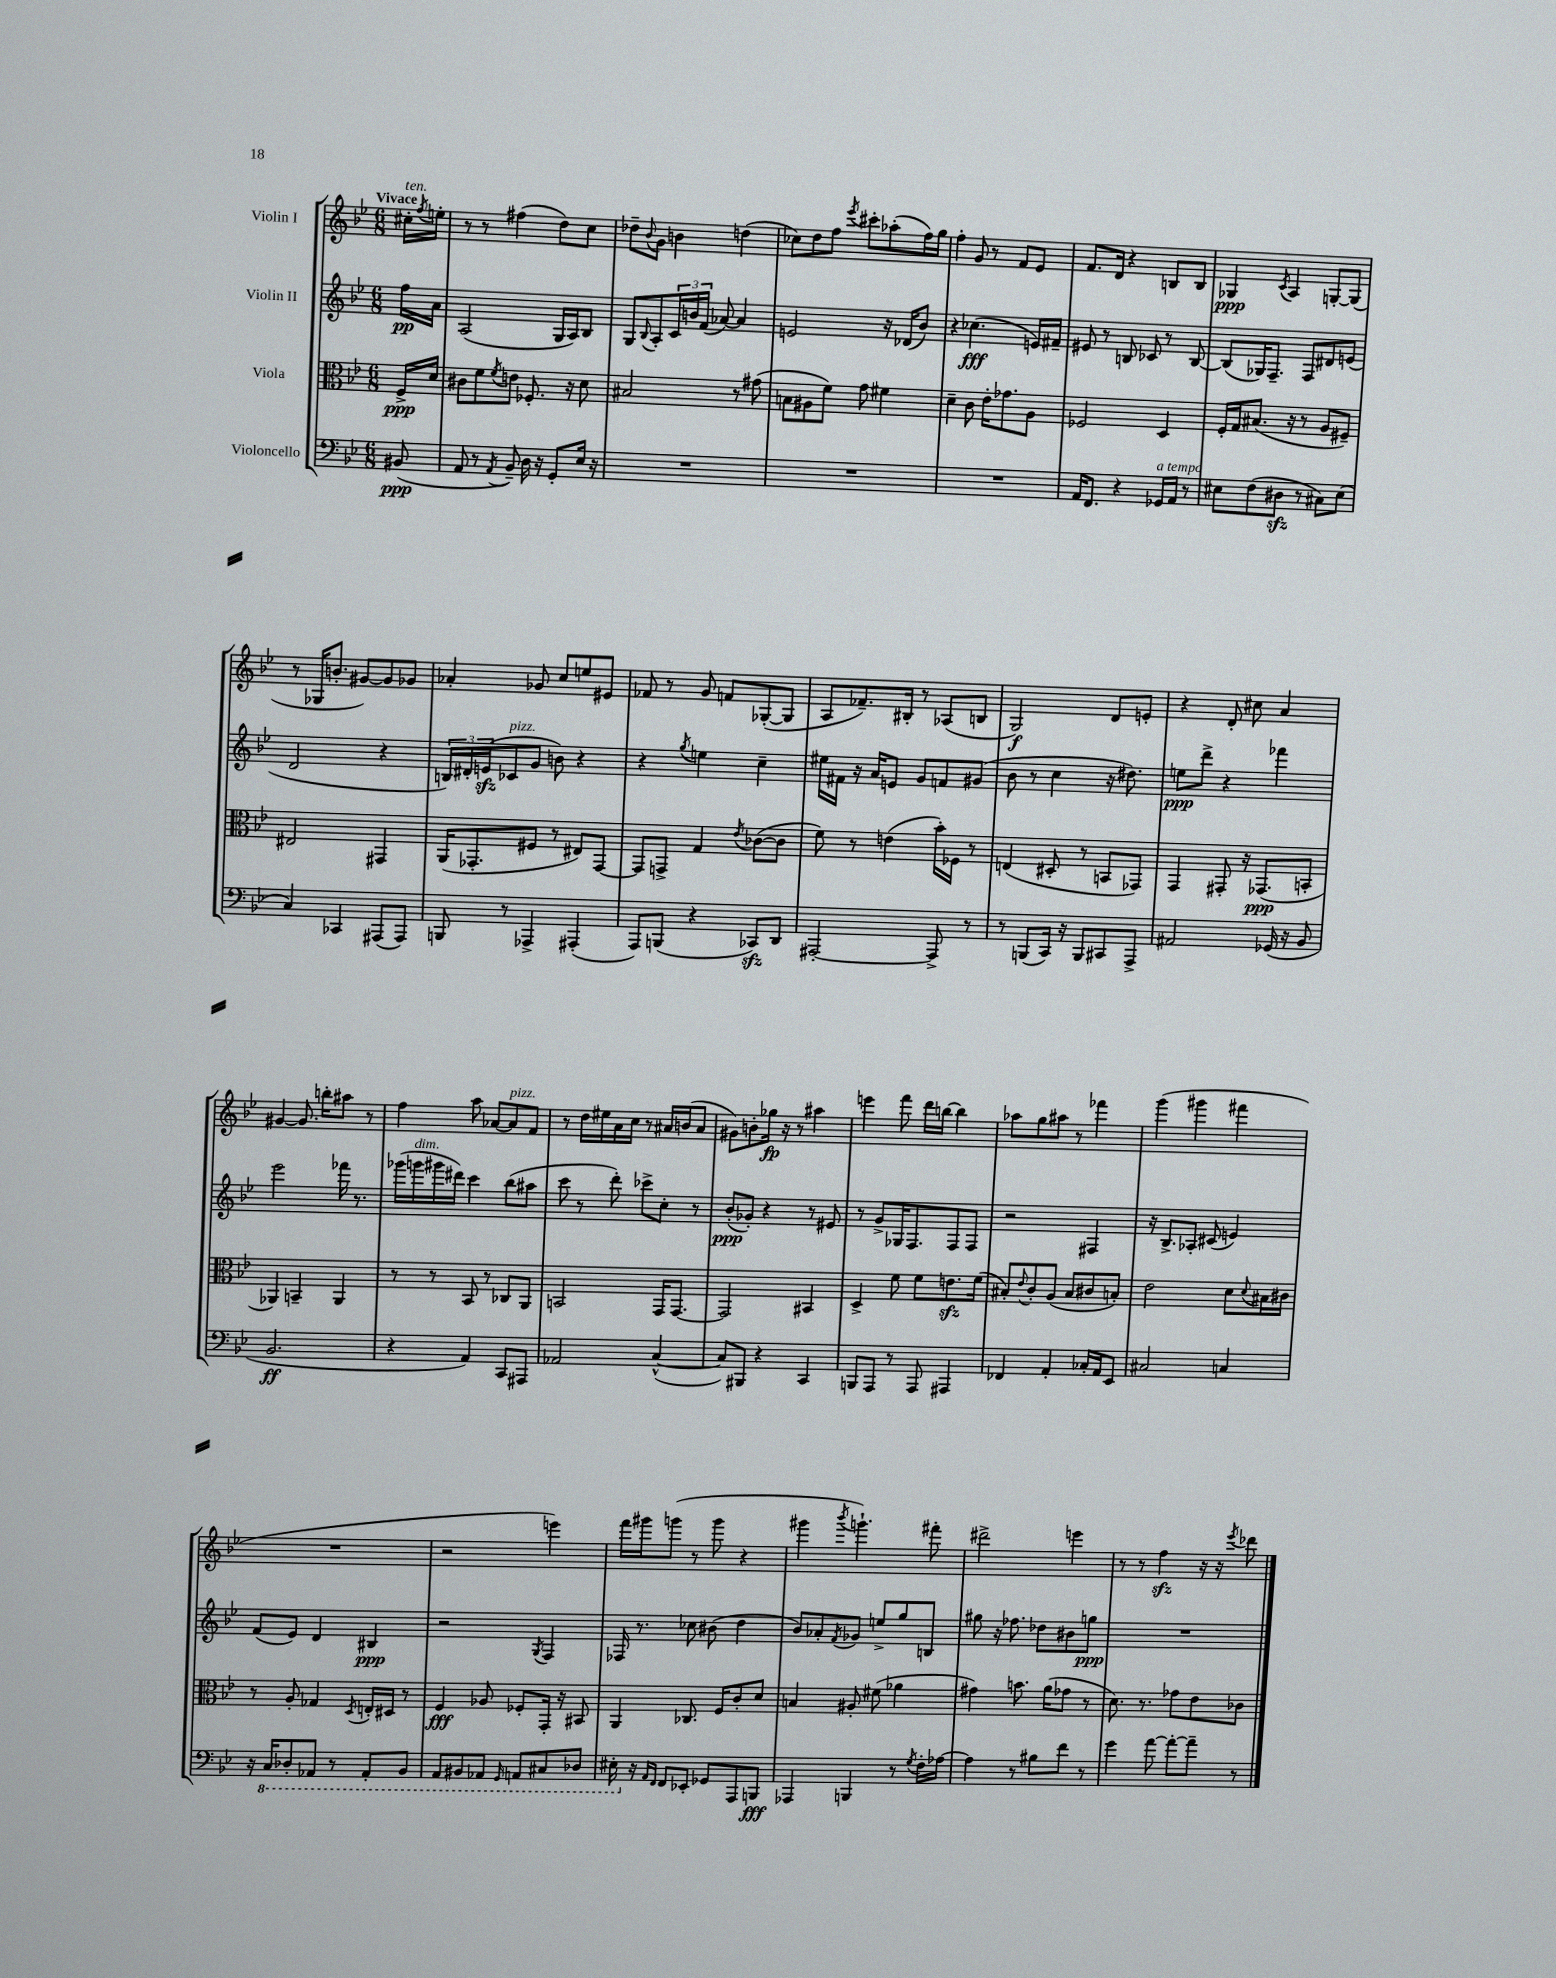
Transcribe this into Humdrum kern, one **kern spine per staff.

**kern	**kern	**kern	**kern
*staff4	*staff3	*staff2	*staff1
*clefF4	*clefC3	*clefG2	*clefG2
*k[b-e-]	*k[b-e-]	*k[b-e-]	*k[b-e-]
*M6/8	*M6/8	*M6/8	*M6/8
(8BB#/	16F^/LL	16ff\LL	16cc#'\LL
.	.	.	8qff/
.	16d/JJ	16a\JJ	16ee'\JJ
=	=	=	=
8AA/	8c#\L	(2A/	8r
8r	8f\	.	8r
8qAA/	8qf/	.	.
8BB-~/)	8e\J	.	(4ff#\
16D\	8.F-'/	.	.
16r	.	.	.
8GG'/L	.	16G/LL	8dd\L)
.	16r	16A/J)	.
16E-/Jk	8d\	8B-/J	8cc\J
16r	.	.	.
=	=	=	=
2.r	2B#/	8G/L	8dd-~\L
.	.	8qqB-/	8qqb-/
.	.	8A'/	8g\J
.	.	24c/L	4b\
.	.	24b/	.
.	.	(24f/JJ	.
.	.	[8a-/)	.
.	8r	4a-/]	(4dd\
.	(8g#\	.	.
=	=	=	=
2.r	8B\L	2e/	8cc-\L)
.	8A#\	.	8dd\
.	8f\J)	.	8ff\J
.	.	.	8qeee-/
.	8g\	.	8ccc#'\L
.	4f#\	16r	(8aa-'\
.	.	(16d-/LK	.
.	.	8b-/J)	16ff\L)
.	.	.	16gg\JJ
=	=	=	=
2.r	4d~\	4r	4ff'\
.	8c\	(4.cc-\	8g/
.	16e-'\LK	.	8r
.	8.g-\	.	.
.	.	.	8f/L
.	8A\J	16e/LL)	8e-/J
.	.	16f#~/JJ	.
=	=	=	=
16AA/LK	2F-/	8e#/	8.f/L
8.FF/J	.	.	.
.	.	8r	.
.	.	.	16d/Jk
4r	.	8B/	4r
.	.	8c-/	.
16GG-/LL	4D/	8r	8B/L
16AA/JJ	.	.	.
8r	.	[8B/	8B/J
=	=	=	=
8E#\L	16F'/LL	(8B/]L	4G-/
.	16G/J	.	.
(8F\	(8.B#/J	16G-/K)	.
.	.	8.F~/J	.
.	.	.	8qc/
8D#\J	.	.	4A/
.	16r	.	.
8r	8r	8F/L	.
8C#\L)	8A/L	8d#/	[8G'/L
(8E#\J	8F#~/J)	(8e/J	(8G/]J
=	=	=	=
4C/)	2E#/	2d/	8r
.	.	.	16G-/LK
.	.	.	8.b'/J
4CC-/	.	.	.
.	.	.	[8g#/L)
(8AAA#/L	4GG#/	4r	8g#/]
8AAA#/J)	.	.	8g-/J
=	=	=	=
8BBB/	(16AA/LK	24B/LL)	4a-'/
.	.	24d#'/	.
.	8.GG-'/	.	.
.	.	(24e/J	.
8r	.	8c-/	.
4AAA-^/	8F#/J	8g/J	8g-/
.	8r	8b\)	8cc/L
(4AAA#'/	8E#/L)	4r	8ee/
.	[8GG-/J	.	8e#/J
=	=	=	=
8AAA/L)	8GG-/]L	4r	8f-/
(8BBB/J	8GG^/J	.	8r
.	.	8qgg/	.
4r	4G/	4ee\	8g/
.	.	.	8f/L
.	8qe-/	.	.
8CC-/L)	([8c-\L	4cc~\	([8G-'/
8DD/J	8c-\]J	.	8G-/]J
=	=	=	=
[2AAA#'/	8f\)	16ee#\LL	8A/L
.	.	16f#\JJ	.
.	8r	16r	8.f-~/)
.	.	16a/LK	.
.	(4e\	8e/J	.
.	.	.	16B#'/Jk
.	.	8g/L	8r
8AAA#^/]	16b-'\LL)	8f/	(8A-/L
.	16F-\JJ	.	.
8r	8r	(8g#/J	8B/J
=	=	=	=
8r	(4E/	8b-\	2G/)
(8BBB/L	.	8r	.
16CC/Jk)	8D#'/	4cc\	.
16r	.	.	.
8BBB/L	8r	.	.
8CC#/	8BB/L	16r	8d/L
.	.	8.dd#\)	.
8AAA^/J	8GG-/J)	.	8e'/J
=	=	=	=
2AA#/	4GG/	8ee\L	4r
.	.	8ddd^\J	.
.	8GG#'/	4r	8d'/
.	16r	.	8cc#\
.	(8.GG-/L	.	.
(16GG-/	.	4fff-\	4a/
16r	.	.	.
8BB-/	8BB'/J	.	.
=	=	=	=
2.BB-/	4AA-/)	2eee-\	[4g#/
.	4BB~/	.	8.g#/]
.	.	.	16bb'\LK
.	4AA-/	16fff-\	8aa#\J
.	.	8.r	.
.	.	.	8r
=	=	=	=
4r	8r	(16ggg-\LL	4ff\
.	.	16ggg\	.
.	8r	16ggg#\	.
.	.	16ddd#\JJ)	.
4AA/)	8BB-/	4ccc\	8aa\
.	8r	.	[8a-/L
8CC/L	8C-/L	(8bb-\L	8a-/]
8AAA#/J	8AA/J	8aa#\J	8f/J
=	=	=	=
2AA-/	2BB/	8ccc\	8r
.	.	8r	16dd\LL
.	.	.	16ee#\
.	.	8ddd'\)	16a\
.	.	.	16cc\JJ
.	.	8ccc-^\L	8r
([4C^^/	16GG/LK	8cc'\J	16a#/LL
.	[8.GG/J	.	(16b/J
.	.	8r	8a#/J
=	=	=	=
8C/]L)	2GG/]	(8b-'/L	8g#\L)
8BBB#/J	.	8g-'/J)	8b'\
4r	.	4r	16gg-\Jk
.	.	.	16r
.	.	.	8r
4CC/	4BB#/	8r	4aa#\
.	.	8e#/	.
=	=	=	=
8BBB/L	4D^/	8r	4eee\
8AAA/J	.	8g^/L	.
8r	8f\	16G-/K	8fff\
.	.	8.F/	.
8AAA/	8f\L	.	16ddd\LL
.	.	.	[16bb\JJ
4AAA#/	8.e\	8F/	4bb\]
.	.	8F/J	.
.	(16f\Jk	.	.
=	=	=	=
4FF-/	8B#'/L)	2r	8aa-\L
.	8qqe-/	.	.
.	8c'/	.	8gg\
4AA'/	(8A/J	.	8aa#\J
.	8B#/L	.	8r
16C-'/LL	8c#/	4F#/	4fff-\
16AA/J	.	.	.
8EE-/J	8B'/J)	.	.
=	=	=	=
2C#/	2e-\	16r	(4ggg\
.	.	8.B-^/L	.
.	.	8A-'/J	4ggg#\
.	.	(8c#/	.
4C/	8d\L	4e/)	4fff#\
.	8qqd/	.	.
.	16B#\L	.	.
.	16c#\JJ	.	.
=	=	=	=
16r	8r	(8f/L	2.r
16CC/LK	.	.	.
8DD-'/	8A'/	8e-/J)	.
8AAA-/J	4G-/	4d/	.
8r	.	.	.
.	8qD/	.	.
8AAA-'/L	16E'/LL	4B#/	.
.	16D#/JJ	.	.
8BBB-/J	8r	.	.
=	=	=	=
8AAA/L	4F/	2r	2r
8BBB#/	.	.	.
8AAA-/J	8A-/	.	.
16qqGGG/	.	.	.
8AAA/L	8F-'/L	.	.
.	.	8qG/	.
8CC#/	16GG'/Jk	4F/	4eee\)
.	16r	.	.
8DD-/J	8BB#/	.	.
=	=	=	=
16EE#'\	4AA/	16F-/	16fff\LL
16r	.	8.r	16ggg#\J
16qqAA/LL	.	.	.
16qqFF/JJ	.	.	.
8FF/L	.	.	(8ggg\J
8EE-'/J	8.C-/	8cc-\	8r
8GG-/L	.	(8b#\	8ggg\
.	16F/LK	.	.
8AAA/	8c'/	4dd\	4r
8BBB/J	8d/J	.	.
=	=	=	=
4AAA-/	4B/	8b-/L)	4ggg#\
.	.	8a-'/	.
.	.	8qf/	8qbbb-/
4BBB/	8A#'/	8g-/J	4.ggg`\)
.	(8f#\	8ee^/L	.
8r	4a-\	8gg/	.
8qG/	.	.	.
16F'\LL	.	8B/J	8fff#'\
[16A-\JJ	.	.	.
=	=	=	=
4A-\]	4g#\)	8gg#\	2ddd#^\
.	.	16r	.
.	.	8.ff-\	.
8r	8.b\	.	.
8B#\L	.	8dd-\L	.
.	(16a\LK	.	.
8f\J	8g-\J	8b#\	4eee\
8r	8r	8gg\J	.
=	=	=	=
4g\	8.d\)	2.r	8r
.	.	.	8r
.	8.r	.	.
[8a\	.	.	4ff\
8a'\_L	8g-\L	.	.
8a~\]J	8e-\	.	16r
.	.	.	16r
.	.	.	8qeee-/
8r	8c-\J	.	8ddd-\
==	==	==	==
*-	*-	*-	*-
